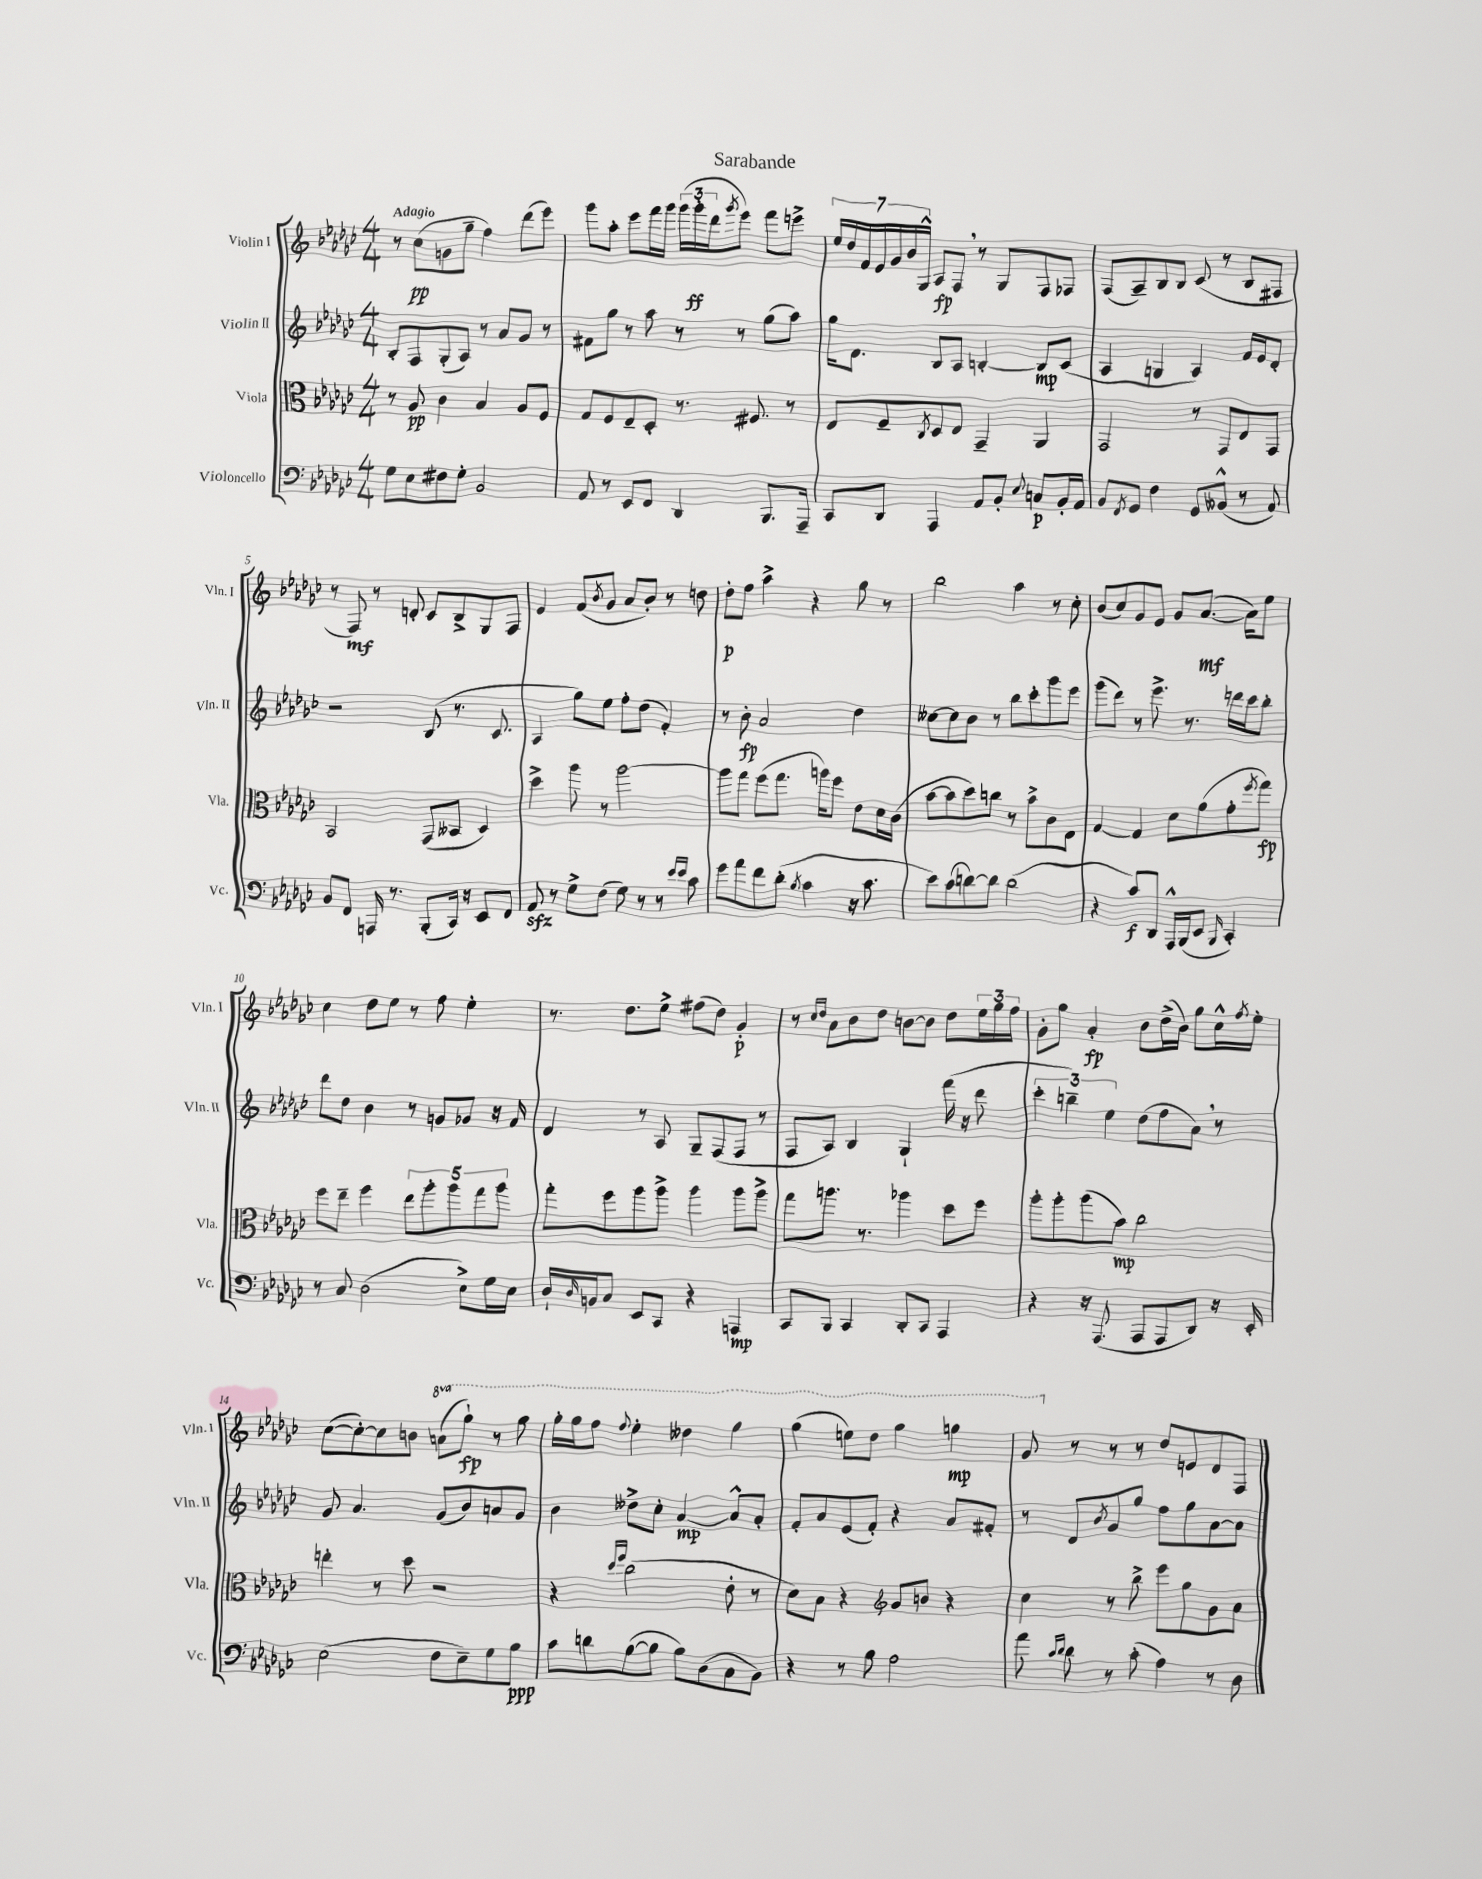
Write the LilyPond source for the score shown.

\header { title = "Sarabande" }
<<
\new StaffGroup <<
\new Staff = "s0" \with { instrumentName = "Violin I" shortInstrumentName = "Vln. I" } {
    \clef treble \key ges \major \numericTimeSignature \time 4/4 \set Staff.ottavationMarkups = #ottavation-simple-ordinals \tempo "Adagio"
    r8 ces''8\pp( g'8 ges''8-- f''4) des'''8( ees'''8) |
    ges'''8 aes''8-. ees'''8 f'''16 ges'''16 \tuplet 3/2 { ges'''16( ges'''16-.\ff des'''16 } \acciaccatura { ges'''8 } ees'''8) f'''8 e'''8-> |
    \tuplet 7/4 { ees''16 des''16 f'16 ees'16 ges'16 bes'16 ges16-^ } aes8\fp f8 \breathe r8 ges8 f8 fes8 |
    f8( aes8--) bes8 bes8 ces'8( r8 bes8 fis8 |
    r8 f8\mf) r8 d'8-. ces'8 bes8-> ges8 f8 |
    ees'4 f'8( \acciaccatura { bes'8 } ges'8 aes'8 bes'8-.) r8 d''8 |
    des''8-.\p f''8 aes''4-> r4 ges''8 r8 |
    bes''2 aes''4 r8 ces''8-. |
    bes'8( ces''8) ges'8 ees'8 ges'8 aes'8.~\mf( aes'16) ees''8 |
    ces''4 des''8 ees''8 r8 f''8 ees''4-. |
    r8. des''8. ees''8-> fis''8( des''8) ges'4-.\p |
    r8 \grace { ces''16 des''16 } aes'8 bes'8 des''8 b'8~ b'8 des''8 \tuplet 3/2 { ees''16 ges''16 f''16 } |
    ges'8-. ges''8 aes'4-.\fp bes'8 des''16->( bes'16) ges''8 ces''16-^ \acciaccatura { f''8 } ees''16-. |
    ces''8~( ces''8~-.) ces''8 b'8 \ottava #1 a''8( ges'''8-!\fp) r8 ges'''8 |
    ges'''16-. ges'''16 f'''8 \appoggiatura { f'''8 } ees'''4-. deses'''4 ges'''4 |
    ges'''4( e'''8) des'''8 ges'''4 g'''4\mp |
    ges''8 \ottava #0 r8 r8 r8 des''8 e'8 des'8 f8 \bar "|." |
}
\new Staff = "s1" \with { instrumentName = "Violin II" shortInstrumentName = "Vln. II" } {
    \clef treble \key ges \major \numericTimeSignature \time 4/4
    bes8-. f8 ges8-.( aes8) r8 aes'8 ges'8 r8 |
    fis'8 ges''8 r8 aes''8 r8 r8 ges''8( aes''8) |
    ges''16 des'8. bes8 aes8 b4~-. b8\mp ces'8( |
    aes4 g4 aes4) f'16 ees'16 des'8-. |
    r2 bes8( r8. ces'8. |
    aes4 ges''8) ees''8 f''8-. des''8( f'4-.) |
    r8 bes'8-.\fp aes'2 des''4 |
    ceses''8~ ceses''8 bes'8 r8 bes''8 ces'''8-. ges'''8 ees'''8 |
    ges'''8( des'''8) r8 ees'''8.-> r8. d'''16 ces'''16 bes''8-. |
    des'''8 des''8 bes'4 r8 g'8 ges'8 r16 f'16 |
    des'4 r8 aes8 ges8-- f8( f8 r8 |
    f8 aes8) bes4 ges4-! f'''16( r16 des'''8 |
    \tuplet 3/2 { ces'''4-. b''4--) ees''4 } des''8( f''8 aes'8) \breathe r8 |
    ges'8 aes'4. ges'8( bes'8) a'8 ges'8 |
    bes'4 deses''8-> ces''8-. aes'4~\mp aes'8-^ aes'8-. |
    f'8-. aes'8 ees'8( f'8-.) r4 aes'8 fis'8-. |
    r8 des'8 \acciaccatura { bes'8 } ges'8 ges''8 f''8 ges''8 aes'8~ aes'8 \bar "|." |
}
\new Staff = "s2" \with { instrumentName = "Viola" shortInstrumentName = "Vla." } {
    \clef alto \key ges \major \numericTimeSignature \time 4/4
    r8 aes8\pp ces'4 bes4 aes8 f8 |
    ges8 f8 ees8-- des8-. r8. fis8. r8 |
    ees8 f8-- \acciaccatura { ces8 } des8 ees8 ges,4-- aes,4 |
    ges,2 r8 ges,8 ees8 ges,8 |
    bes,2 ges,8( beses,8 des4) |
    des''4-> aes''8 r8 aes''2~ |
    aes''8 ges''8 f''8( ges''8. a''16) f''8 ees'8 des'16 ces'16( |
    bes'8~ bes'8 des''8) c''8 r8 bes'8-> ces'8 ees8 |
    ges4~ ges4 des'8 aes'8( ges'8-. \acciaccatura { f''8 } ges''8\fp) |
    f''8 ees''8-- f''4 \tuplet 5/4 { ees''8 aes''8-. aes''8 ges''8 aes''8 } |
    ges''8-. f''8 aes''8 aes''8-> aes''4 aes''8 aes''8-> |
    ges''8 a''8. r8. aes''4 des''8 f''8 |
    aes''8-. aes''8-. aes''8( bes'8\mp) ces''2 |
    e''4-. r8 des''8 r2 |
    r4 \grace { des''16 f''16 } ces''2( ees'8-. r8 |
    des'8) bes8 r4 \clef treble ges'8 b'8 r4 |
    ces''4 r8 bes''8-> ees'''8 ges''8 ges'8 aes'8 \bar "|." |
}
\new Staff = "s3" \with { instrumentName = "Violoncello" shortInstrumentName = "Vc." } {
    \clef bass \key ges \major \numericTimeSignature \time 4/4
    ges8 ees8 fis8 ges8-. bes,2 |
    aes,8 r8 ees,8 f,8 des,4 bes,,8. aes,,16-- |
    ces,8 des,8 aes,,4 aes,8 bes,8-. \appoggiatura { ees8 } c8\p bes,16-. aes,16 |
    bes,8 \acciaccatura { f,8 } ges,8 f4 ges,8 beses,8-^( r8 aes,8) |
    bes,8 f,8 a,,16 r8. bes,,8-.( ces,16) r16 ees,8 f,8 |
    aes,8\sfz r8 ges8-> f8( ges8) r8 r8 \grace { ees'16 ees'16 } ces'8 |
    ges'8 aes'8 f'8 des'8-.( \acciaccatura { bes8 } ces'4 r16 ces'8. |
    ees'8) ces'8( d'8~) d'8 d'2( |
    r4 ces'8\f) des,8 aes,,16-^ bes,,16( ees,8 \grace { bes,,16 } ces,4-.) |
    r8 ces8 des2( ees8->) ges16 ees16 |
    des16-! \grace { des16 } b,16 ces8 ees,8 ces,8 r4 a,,4\mp |
    ces,8 bes,,8 ces,4 des,8-. ces,8 aes,,4 |
    r4 r16 aes,,8.( aes,,8 aes,,8 des,8) r16 ees,16-. |
    ees2( f8 ees8--) ges8 bes8\ppp |
    ces'8 d'8 bes8~( bes8 bes8) des8( ces8 bes,8) |
    r4 r8 bes8 aes2 |
    aes'8 \grace { ces'16 des'16 } des'8 r8 ces'8-.( aes4) r8 des8 \bar "|." |
}
>>
>>
